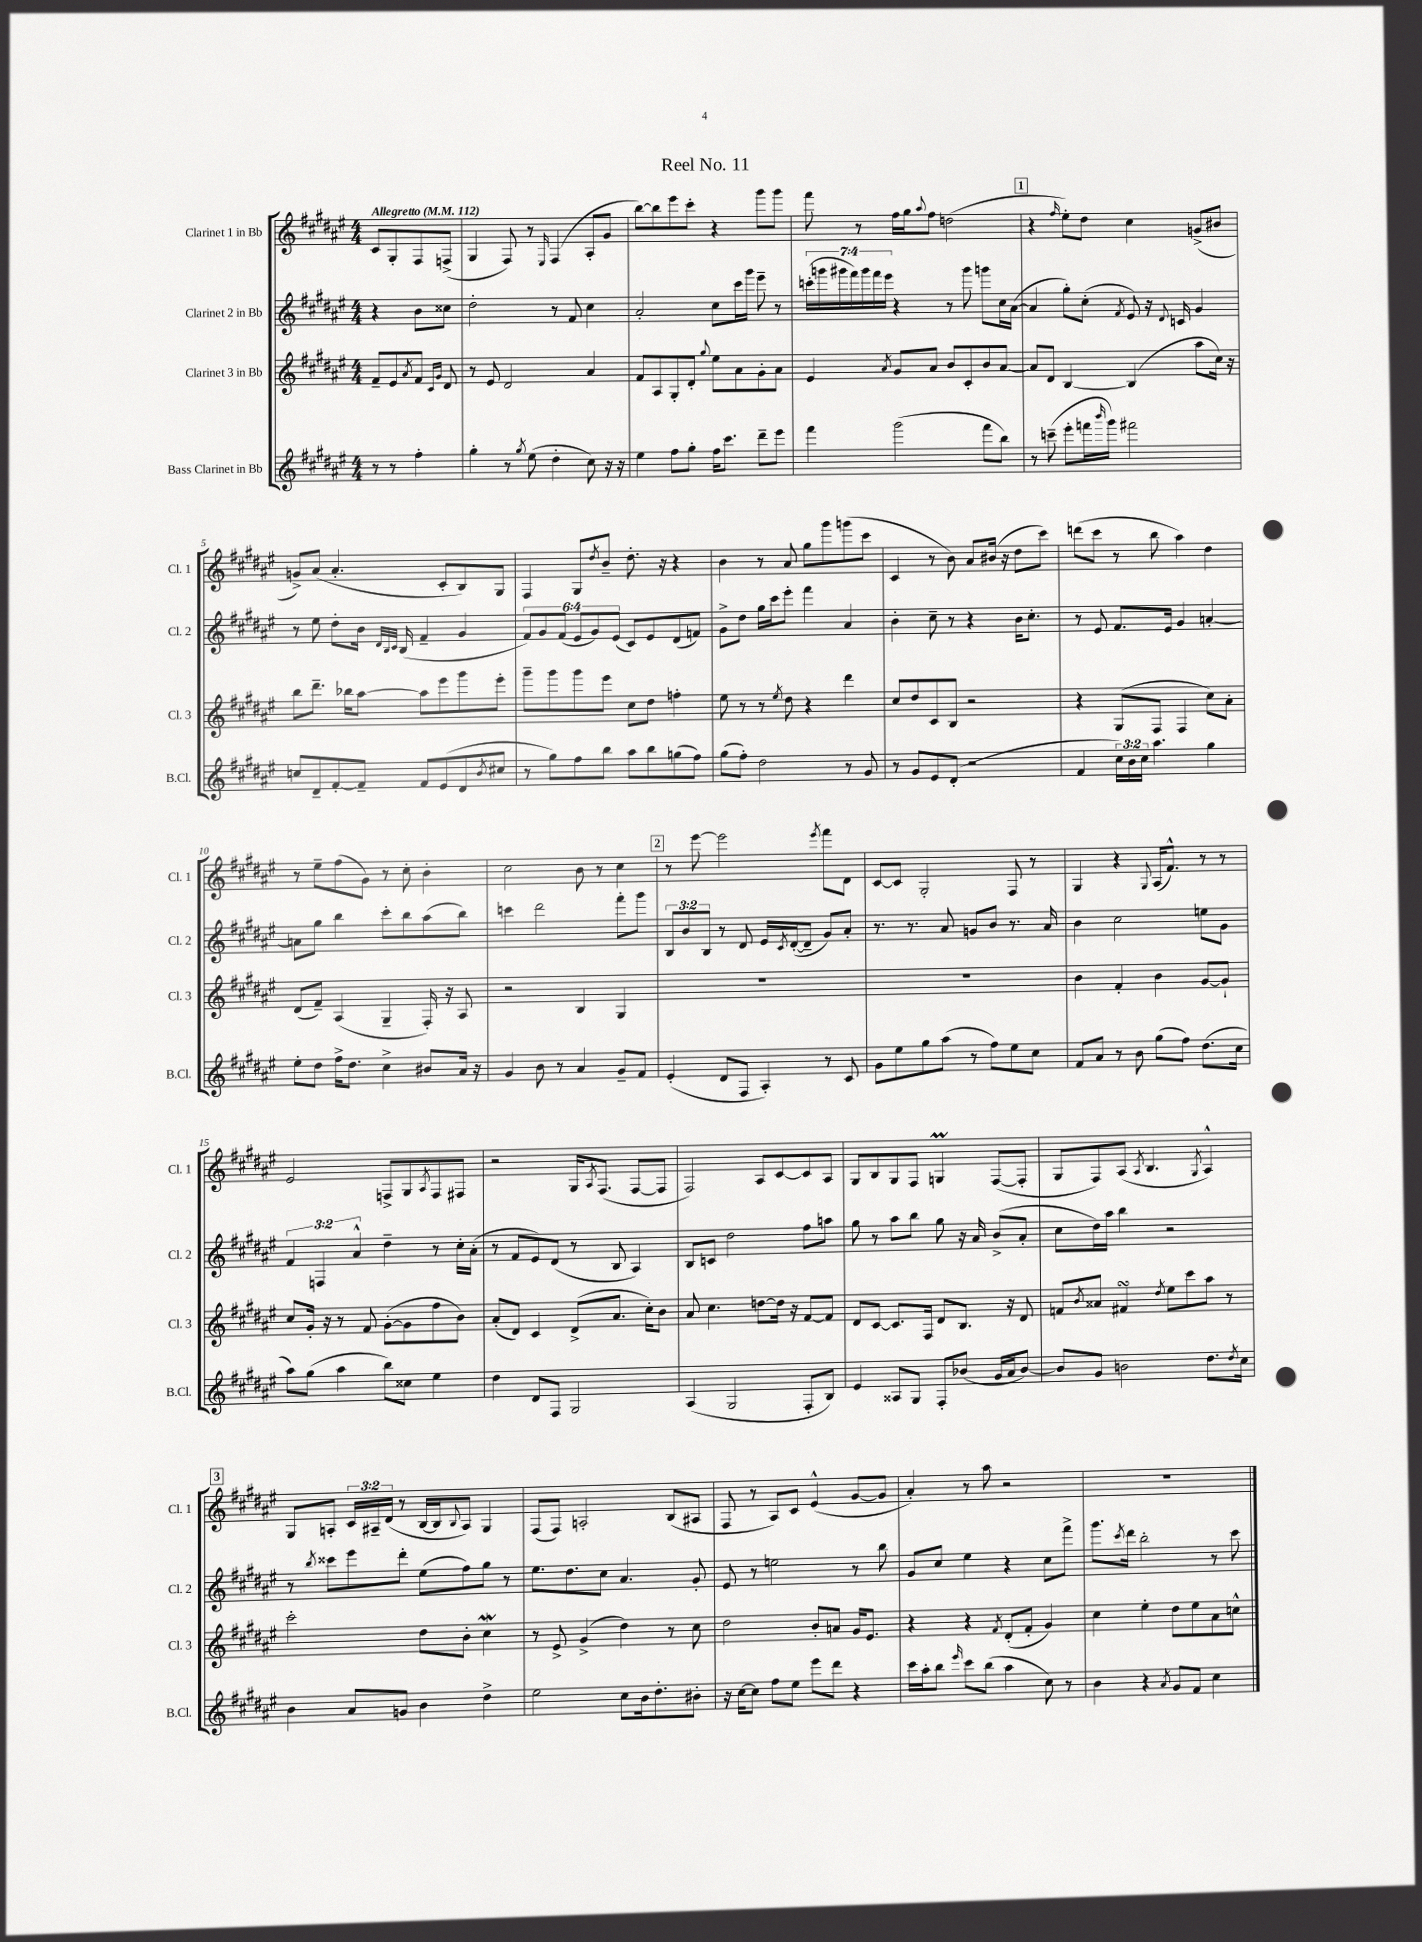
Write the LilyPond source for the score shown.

\header { title = "Reel No. 11" }
<<
\new StaffGroup <<
\new Staff = "s0" \with { instrumentName = "Clarinet 1 in Bb" shortInstrumentName = "Cl. 1" } {
    \clef treble \key fis \major \numericTimeSignature \time 4/4 \override Staff.TupletNumber.text = #tuplet-number::calc-fraction-text \partial 2 \tempo "Allegretto" 4 = 112
    cis'8 gis8-. fis8 f8->( |
    gis4 fis8) r8 \grace { eis16 } fis4( ais8-. gis'8 |
    b''8~) b''8 eis'''8 cis'''8-. r4 gis'''8 gis'''8 |
    fis'''8 r8 fis''16 gis''16 \appoggiatura { ais''8 } fis''8 d''2( |
    \mark \markup { \box "1" } r4 \grace { fis''16 } eis''8-.) dis''8 cis''4 g'8->( bis'8 |
    g'8->) ais'8( ais'4.-. cis'8-. b8) gis8 |
    fis4 gis8 \acciaccatura { dis''8 } b'8-- dis''8.-. r16 r4 |
    b'4 r8 ais'8 gis''8 gis'''8 g'''8( cis'''8 |
    cis'4 r8 b'8) ais'8 bis'16( r16 dis''8 cis'''8) |
    d'''8( cis'''8 r8 b''8 ais''4) dis''4 |
    r8 eis''8-- fis''8( gis'8) r8 cis''8-. b'4-. |
    cis''2 b'8 r8 cis''4 |
    \mark \markup { \box "2" } r8 eis'''8~ eis'''2 \acciaccatura { eis'''8 } fis'''8 dis'8 |
    cis'8~ cis'8 gis2-. fis8 r8 |
    gis4 r4 \appoggiatura { gis8 } ais16( fis'8.-^) r8 r8 |
    eis'2 f8-> gis8 \acciaccatura { ais8 } f8 fis8 |
    r2 gis16 \acciaccatura { ais8 } fis8.( fis8~ fis8 |
    fis2) ais8 cis'8~ cis'8 ais8 |
    gis8 b8 gis8 fis8 g4\prall fis8~( fis8-. |
    gis8 fis8) ais8( \acciaccatura { ais8 } b4. \acciaccatura { gis8 } ais4-^) |
    \mark \markup { \box "3" } gis8 a8-. \tuplet 3/2 { cis'16 ais16-- dis'16( } r8 b16~ b16 \appoggiatura { b8 } ais8) gis4 |
    fis8( fis8) a2-. b8( ais8 |
    fis8 r8 ais8) cis'8 eis'4-^( gis'8~ gis'8 |
    ais'4-.) r8 ais''8 r2 |
    R1 \bar "|." |
}
\new Staff = "s1" \with { instrumentName = "Clarinet 2 in Bb" shortInstrumentName = "Cl. 2" } {
    \clef treble \key fis \major \numericTimeSignature \time 4/4 \override Staff.TupletNumber.text = #tuplet-number::calc-fraction-text \partial 2
    r4 b'8 cisis''8 |
    dis''2-. r8 fis'8 cis''4 |
    ais'2-. cis''8 cis'''16 gis'''16 eis'''8-- r8 |
    \tuplet 7/4 { c'''16-.( g'''16 gis'''16 fis'''16) gis'''16 fis'''16 eis'''16 } r4 r8 gis'''8 g'''8 cis''16 ais'16~( |
    \mark \markup { \box "1" } ais'4 gis''8-.) cis''8-.( \acciaccatura { fis'8 } eis'8) r16 \appoggiatura { dis'8 } c'16 gis'4 |
    r8 eis''8 dis''8-. b'16 \grace { dis'32 b32 cis'32 } b16( fis'4-- gis'4 |
    \tuplet 6/4 { fis'8) gis'8 fis'8( eis'8 gis'8) eis'8( } cis'8) eis'8 dis'8( f'8) |
    gis'8-> dis''8 gis''16 cis'''16 eis'''8-. fis'''4 ais'4 |
    b'4-. cis''8-- r8 r4 b'16 cis''8.-. |
    r8 eis'8 fis'8. eis'16 gis'4 a'4~-. |
    a'8 gis''8 b''4 cis'''8-. b''8 ais''8( b''8) |
    c'''4 dis'''2 fis'''8-. gis'''8 |
    \mark \markup { \box "2" } \tuplet 3/2 { b8 b'8 b8 } r8 dis'8 eis'16 \acciaccatura { cis'8 } dis'16~-.( dis'8-- gis'8) ais'8-. |
    r8. r8. ais'8 g'8 b'8 r8. ais'16 |
    b'4 cis''2 e''8 gis'8 |
    \tuplet 3/2 { fis'4 f4 ais'4-^ } dis''4-- r8 cis''16-. ais'16-.( |
    r8 fis'8 eis'8) dis'8( r8 b8 ais4) |
    b8 c'8 dis''2 fis''8 a''8 |
    gis''8 r8 ais''8 b''8 gis''8 r16 ais'16 b'8->( ais'8-. |
    cis''8 dis''16) ais''16 b''4 r2 |
    \mark \markup { \box "3" } r8 \acciaccatura { b''8 } cisis'''8 eis'''8 dis'''8-. eis''8( fis''8) gis''8 r8 |
    eis''8. dis''8. cis''8 ais'4. gis'8-. |
    eis'8 r8 e''2 r8 b''8 |
    gis'8 cis''8 eis''4 r4 cis''8 fis'''8-> |
    gis'''8. \acciaccatura { cis'''8 } dis'''16 b''2-. r8 cis'''8 \bar "|." |
}
\new Staff = "s2" \with { instrumentName = "Clarinet 3 in Bb" shortInstrumentName = "Cl. 3" } {
    \clef treble \key fis \major \numericTimeSignature \time 4/4 \partial 2
    fis'8-- eis'8 \acciaccatura { ais'8 } fis'8 \grace { cis'16 gis'16 } dis'8 |
    r8 eis'8 dis'2 ais'4 |
    fis'8 ais8 gis8-. dis'8-. \appoggiatura { gis''8 } eis''8 ais'8 gis'8-. ais'8 |
    eis'4 \acciaccatura { ais'8 } gis'8 ais'8 b'8 cis'8-. b'8 ais'8~ |
    \mark \markup { \box "1" } ais'8 dis'8 b4~ b4( ais''8 cis''16) r16 |
    b''8 dis'''8.-- bes''16 ais''8~ ais''8 eis'''8 gis'''8 eis'''8-. |
    gis'''8-- gis'''8 gis'''8 eis'''8 cis''8 dis''8 f''4-. |
    eis''8 r8 r8 \acciaccatura { eis''8 } dis''8 r4 dis'''4 |
    cis''8 dis''8 cis'8 b8 r2 |
    r4 gis8( fis8 fis4 cis''8) ais'8-. |
    dis'8( fis'8--) ais4( gis4-- fis16-.) r16 ais8 |
    r2 b4 gis4 |
    \mark \markup { \box "2" } R1 |
    R1 |
    b'4 fis'4-. b'4 gis'8~ gis'8-! |
    cis''8 gis'16-. r16 r8 fis'8 gis'8~-.( gis'8 fis''8 b'8) |
    ais'8-.( dis'8) cis'4 dis'8->( ais'8. cis''16-.) b'8 |
    ais'8 cis''4. d''8~ d''16 r16 fis'8~ fis'8 |
    dis'8 cis'8~ cis'8. fis16 dis'8 b8. r16 dis'8 |
    f'8 \acciaccatura { b'8 } aisis'8 fis'4\turn \acciaccatura { dis''8 } eis''8 cis'''8 ais''8 r8 |
    \mark \markup { \box "3" } cis'''2-. dis''8 b'8-. cis''4\mordent |
    r8 eis'8-> gis'4->( dis''4) r8 cis''8 |
    dis''2 b'8-. a'8 gis'16 eis'8. |
    r4 r4 \acciaccatura { fis'8 } dis'8-.( fis'8-. gis'4) |
    cis''4 eis''4-. dis''8 eis''8 ais'8 c''8-^ \bar "|." |
}
\new Staff = "s3" \with { instrumentName = "Bass Clarinet in Bb" shortInstrumentName = "B.Cl." } {
    \clef treble \key fis \major \numericTimeSignature \time 4/4 \override Staff.TupletNumber.text = #tuplet-number::calc-fraction-text \partial 2
    r8 r8 fis''4-. |
    gis''4-. r8 \acciaccatura { gis''8 } eis''8( dis''4-. cis''8) r16 r16 |
    eis''4 fis''8 gis''8-. fis''16 cis'''8. dis'''8-- eis'''8 |
    fis'''4 gis'''2( fis'''8 b''8) |
    \mark \markup { \box "1" } r8 c'''8--( eis'''8-. f'''16 \grace { b'''16 } gis'''16) fis'''2 |
    c''8 dis'8-- fis'8~-. fis'8-- fis'8 eis'8( dis'8 \acciaccatura { b'8 } cis''8 |
    r8 gis''8) fis''8 b''8 ais''8 b''8 g''8( fis''8) |
    gis''8( fis''8-.) dis''2 r8 gis'8 |
    r8 gis'8 eis'8 dis'8-.( r2 |
    fis'4 \tuplet 3/2 { cis''16) b'16 cis''16 } ais''4. gis''4 |
    eis''8-. dis''8 fis''16-> dis''8. cis''4-> bis'8 ais'16 r16 |
    gis'4 b'8 r8 ais'4 gis'8-- fis'8 |
    \mark \markup { \box "2" } eis'4-.( dis'8 fis8 ais4-.) r8 cis'8 |
    gis'8 eis''8 gis''8 ais''8( r8 fis''8) eis''8 cis''8 |
    fis'8 ais'8 r8 b'8 gis''8( fis''8) dis''8.( cis''16 |
    ais''8) gis''8( ais''4 b''8) cisis''8 eis''4 |
    dis''4 dis'8 fis8 gis2 |
    ais4( gis2 fis8-. b8) |
    eis'4 aisis8 gis8 fis8-. bes'8( gis'16 ais'16 bes'8~) |
    bes'8 gis'8 b'2 dis''8. \acciaccatura { dis''8 } cis''16 |
    \mark \markup { \box "3" } b'4 ais'8 g'8 b'4 dis''4-> |
    eis''2 cis''8 b'16 dis''8.-. bis'8-. |
    r16 cis''16~ cis''8 fis''8 eis''8 eis'''8 dis'''8 r4 |
    cis'''16 ais''16-. b''8 \grace { eis'''16 } cis'''8 b''8( ais''4 cis''8) r8 |
    b'4 r4 \acciaccatura { ais'8 } gis'8 fis'8 cis''4 \bar "|." |
}
>>
>>
